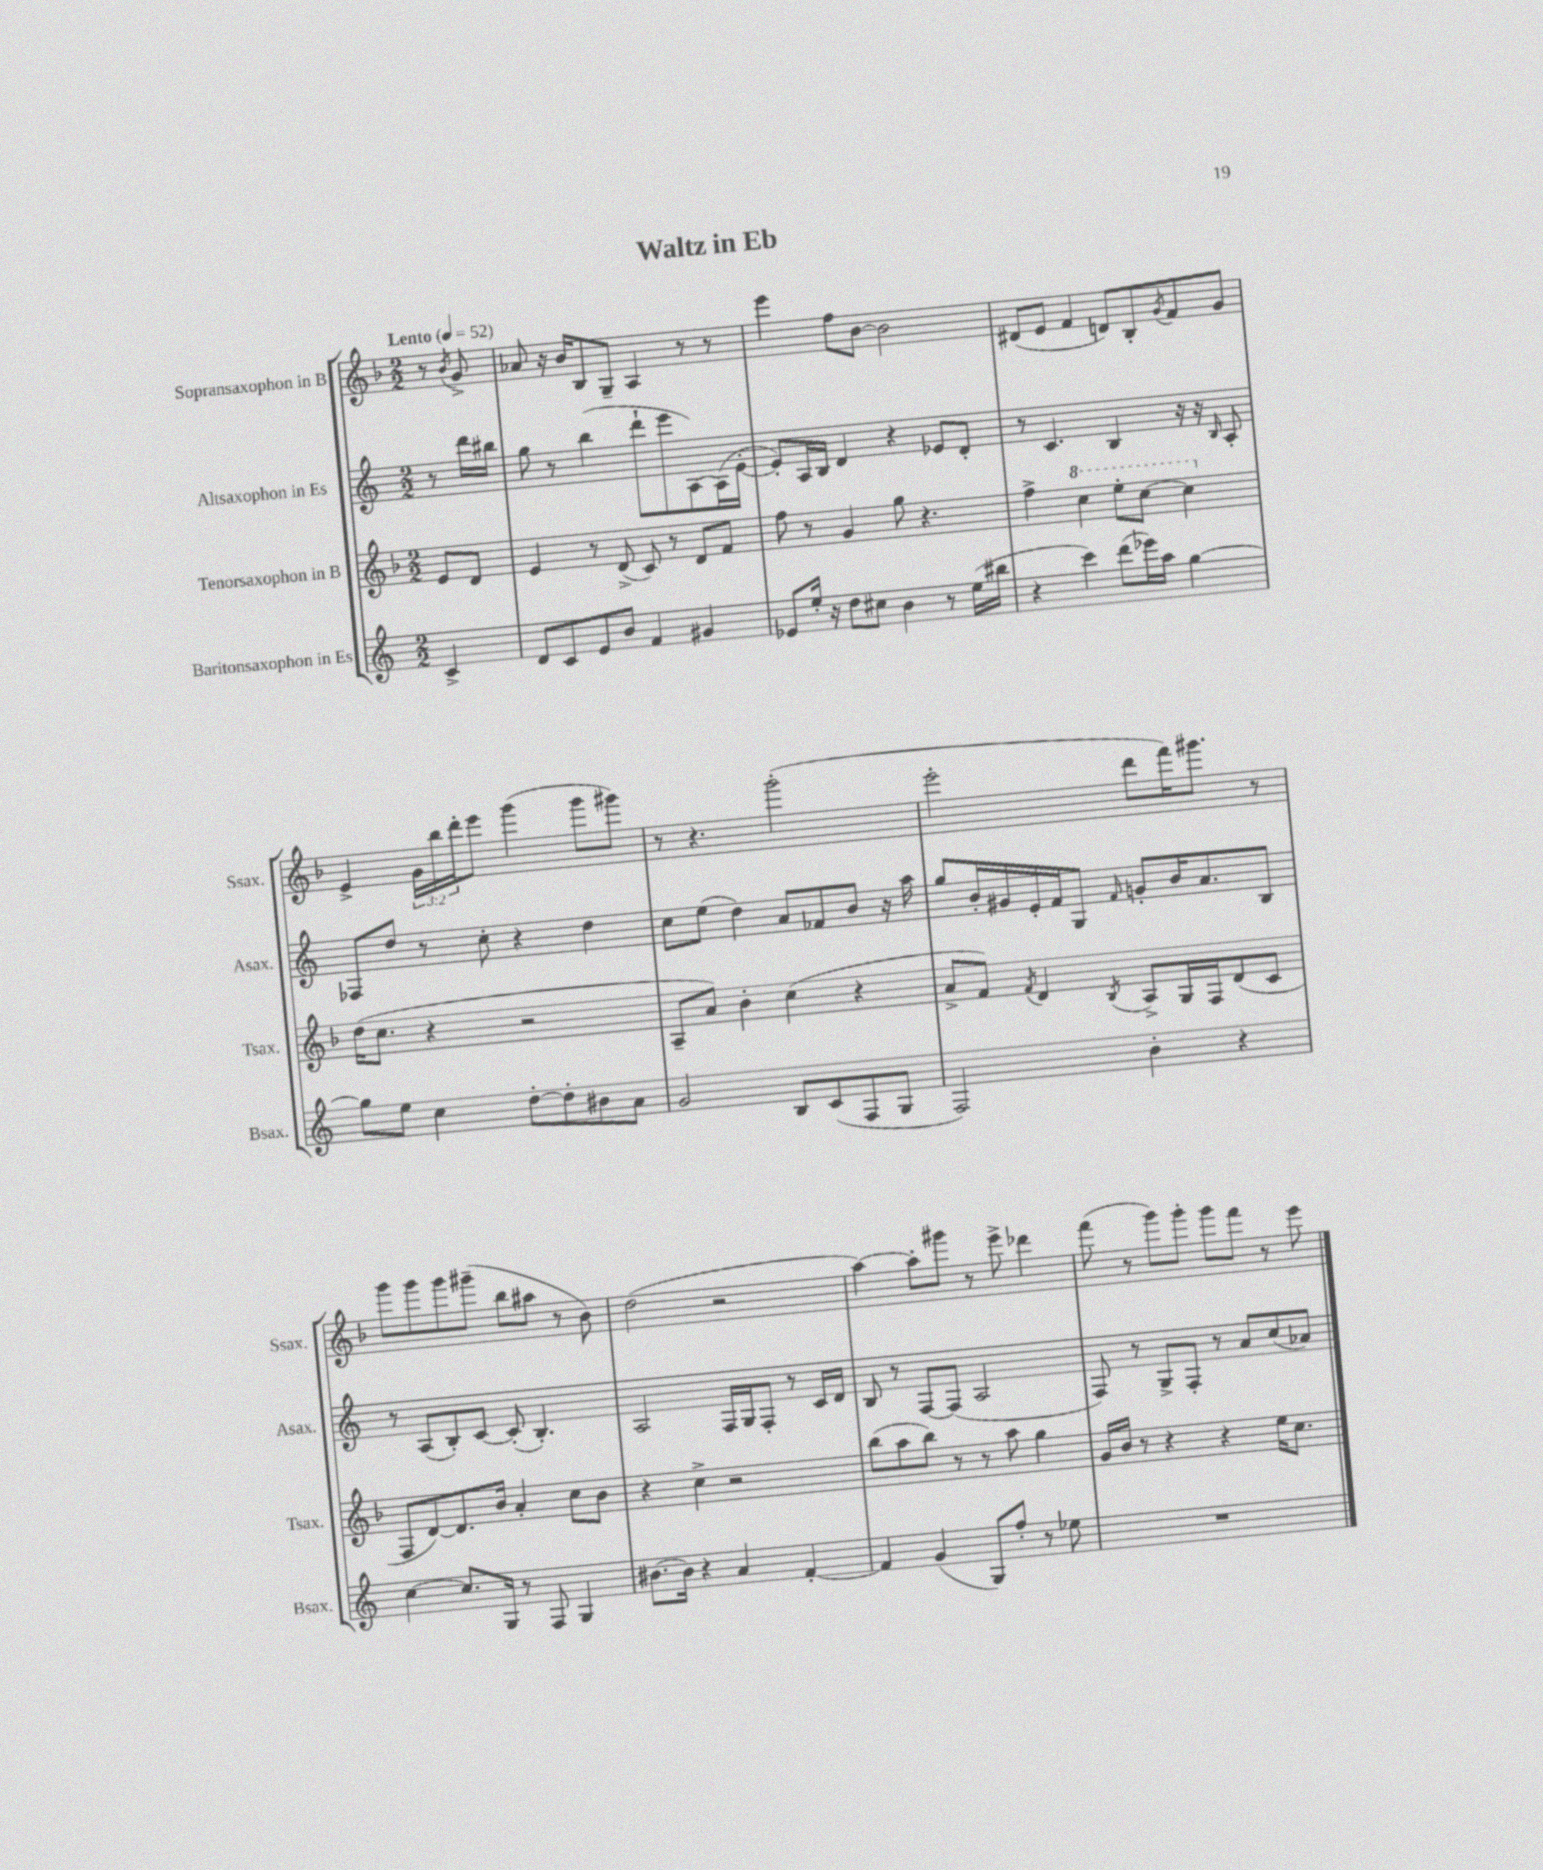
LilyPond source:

\header { title = "Waltz in Eb" }
<<
\new StaffGroup <<
\new Staff = "s0" \with { instrumentName = "Sopransaxophon in B" shortInstrumentName = "Ssax." } {
    \clef treble \key f \major \numericTimeSignature \time 2/2 \override Staff.TupletNumber.text = #tuplet-number::calc-fraction-text \partial 4 \tempo "Lento" 4 = 52
    r8 \acciaccatura { bes'8 } g'8-> |
    aes'8 r16 bes'16 bes8 g8-- a4 r8 r8 |
    e'''4 f''8 bes'8~ bes'2 |
    dis'8( e'8 f'4 d'8) bes8-. \acciaccatura { g'8 } f'8 g'8 |
    e'4-> \tuplet 3/2 { g'16 bes''16 d'''16-. } e'''8 g'''4( g'''8 gis'''8) |
    r8 r4. g'''2-.( |
    e'''2-. d'''8 f'''16) gis'''8. r8 |
    g'''8 g'''8 g'''8 gis'''8--( bes''8 ais''8 r8 bes'8) |
    d''2( r2 |
    a''4~) a''8-. gis'''8 r8 e'''8-> des'''4 |
    f'''8( r8 g'''8) g'''8-. g'''8 f'''8 r8 e'''8 \bar "|." |
}
\new Staff = "s1" \with { instrumentName = "Altsaxophon in Es" shortInstrumentName = "Asax." } {
    \clef treble \key c \major \numericTimeSignature \time 2/2 \partial 4
    r8 d'''16 bis''16 |
    g''8 r8 b''4( d'''8-! e'''8 a8~) a16( e'16~-. |
    e'8-.) a16 b16 d'4 r4 ees'8 d'8-. |
    r8 c'4. b4 r16 r16 \grace { b16 } a8-. |
    fes8 d''8 r8 c''8-. r4 d''4 |
    c''8 e''8( d''4) a'8 fes'8 b'8 r16 a''16 |
    g''8 b'16-. gis'16 e'16-. f'16 g8 \grace { f'16 } g'8-. b'16 a'8. b8 |
    r8 a8( b8-.) c'8~ c'8-.( b4.-.) |
    a2 f16 g16 f8-. r8 c'16 d'16 |
    b8 r8 f8~ f8( a2 |
    f8) r8 g8-> f8-. r8 a'8 c''8( aes'8) \bar "|." |
}
\new Staff = "s2" \with { instrumentName = "Tenorsaxophon in B" shortInstrumentName = "Tsax." } {
    \clef treble \key f \major \numericTimeSignature \time 2/2 \partial 4
    e'8 d'8 |
    e'4 r8 d'8->( c'8) r8 d'8 f'8 |
    f''8 r8 g'4 g''8 r4. |
    f''4-> \ottava #1 c'''4 e'''8-. c'''8~ c'''4 \ottava #0 |
    d''16( c''8. r4 r2 |
    a8-- a'8) bes'4-. c''4( r4 |
    a'8-> f'8) \acciaccatura { f'8 } d'4 \acciaccatura { bes8 } a8-> g16 f16 d'8( c'8 |
    f8 d'8~) d'8. bes'16 a'4-. c''8 bes'8 |
    r4 c''4-> r2 |
    bes''8( a''8 bes''8) r8 r8 a''8 g''4 |
    g'16 bes'16 r8 r4 r4 e''16 c''8. \bar "|." |
}
\new Staff = "s3" \with { instrumentName = "Baritonsaxophon in Es" shortInstrumentName = "Bsax." } {
    \clef treble \key c \major \numericTimeSignature \time 2/2 \partial 4
    c'4-> |
    d'8 c'8 e'8 b'8 f'4 gis'4 |
    ees'8 e''16-. r16 d''8 cis''8 b'4 r8 e''16( bis''16 |
    r4 c'''4) d'''8( ees'''16) a''16 g''4~ |
    g''8 e''8 c''4 d''8~-. d''8-. bis'8 a'8 |
    g'2 b8 c'8( f8 g8 |
    f2) b'4-. r4 |
    c''4~ c''8. g16 r8 f8 g4 |
    bis'8.~ bis'16 r4 a'4 f'4~-. |
    f'4 g'4( g8) f''8-. r8 ees''8 |
    R1 \bar "|." |
}
>>
>>
\layout { \context { \Score \remove "Bar_number_engraver" } }
